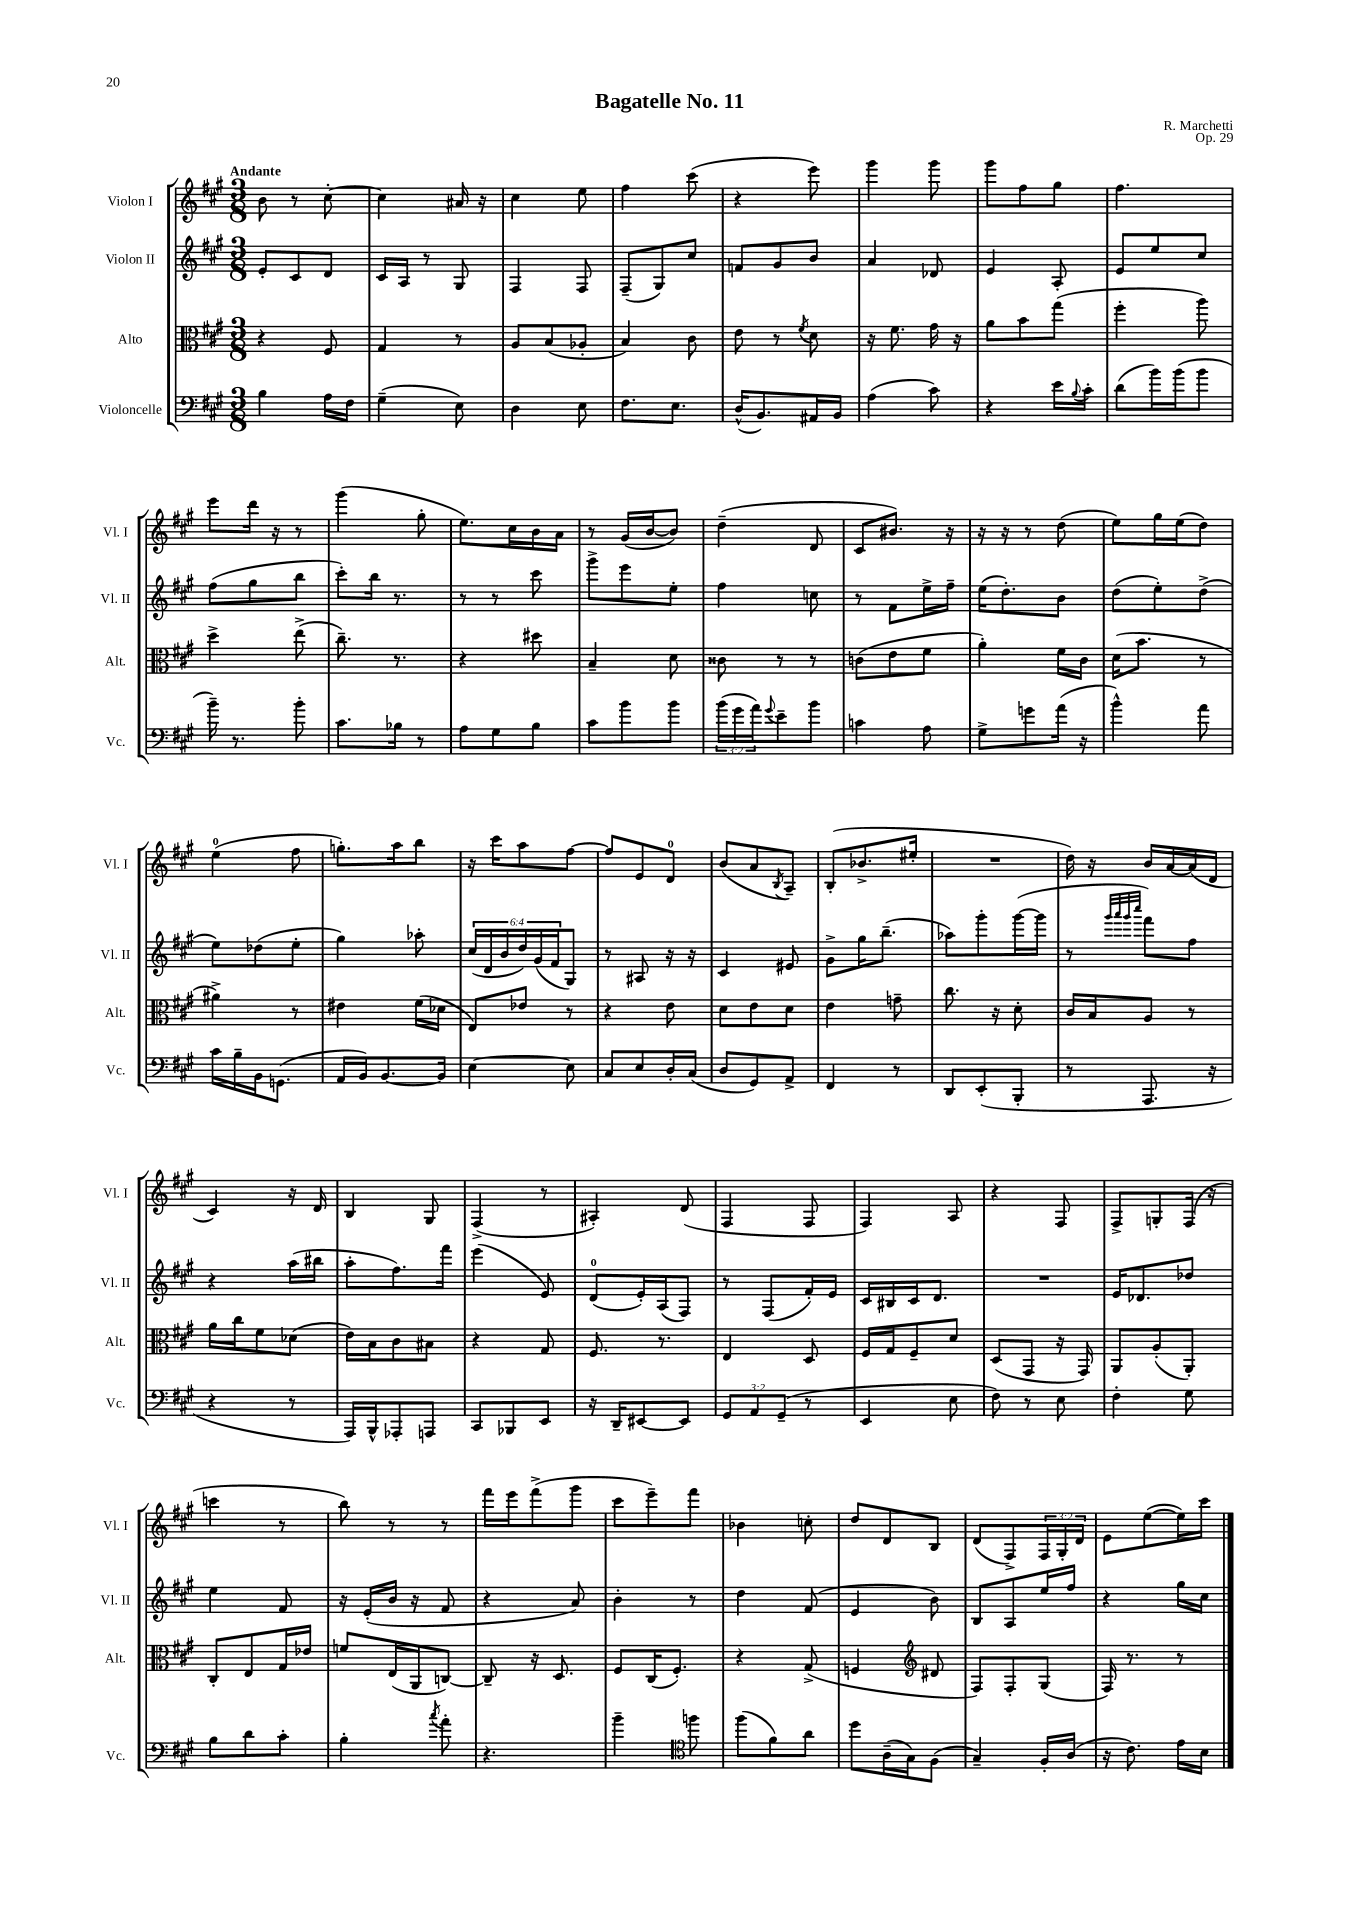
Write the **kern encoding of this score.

**kern	**kern	**kern	**kern
*part4	*part3	*part2	*part1
*staff4	*staff3	*staff2	*staff1
*I"Violoncelle	*I"Alto	*I"Violon II	*I"Violon I
*I'Vc.	*I'Alt.	*I'Vl. II	*I'Vl. I
*clefF4	*clefC3	*clefG2	*clefG2
*k[f#c#g#]	*k[f#c#g#]	*k[f#c#g#]	*k[f#c#g#]
*M3/8	*M3/8	*M3/8	*M3/8
=1	=1	=1	=1
!	!	!	!LO:TX:a:B:t=Andante
4B\	4r	8e'/L	8b\
.	.	8c#/	8r
16A\LL	8F#/	8d/J	[8cc#'\
16F#\JJ	.	.	.
=2	=2	=2	=2
(4G#~\	4G#/	16c#/LL	4cc#\]
.	.	16A/JJ	.
.	.	8r	.
8E\)	8r	8G#/	16a#X/
.	.	.	16r
=3	=3	=3	=3
4D\	8A/L	4F#/	4cc#\
.	(8B/	.	.
8E\	8A-X'/J	8F#/	8ee\
=4	=4	=4	=4
8.F#\L	4B/)	(8F#~/L	4ff#\
.	.	8G#/)	.
8.E\J	.	.	.
.	8c#\	8cc#/J	(8ccc#\
=5	=5	=5	=5
(16D^^/KL	8e\	8fn/L	4r
8.BB/)	.	.	.
.	8r	8g#/	.
.	8qf#/	.	.
16AA#X/L	8d\	8b/J	8eee\)
16BB/JJ	.	.	.
=6	=6	=6	=6
(4A\	16r	4a/	4ggg#\
.	8.f#\	.	.
8c#\)	16g#\	8d-X/	8ggg#\
.	16r	.	.
=7	=7	=7	=7
4r	8a\L	4e/	8ggg#\L
.	8b\	.	8ff#\
16e\LL	(8gg#\J	8A'/	8gg#\J
8qqB/	.	.	.
16c#'\JJ	.	.	.
=8	=8	=8	=8
(8d\L	4ff#'\	8e/L	4.ff#\
16b\L)	.	8ee/	.
(16b\J	.	.	.
8b\J	8aa\)	8cc#/J	.
!!LO:LB:g=z
=9	=9	=9	=9
16b~\)	4dd^\	(8ff#\L	8eee\L
8.r	.	.	.
.	.	8gg#\	16ddd\Jk
.	.	.	16r
8b'\	(8ee^\	8bb\J	8r
=10	=10	=10	=10
8.c#\L	8.cc#~\)	8ccc#'\L)	(4ggg#\
.	.	16bb\Jk	.
16B-X\Jk	8.r	8.r	.
8r	.	.	8gg#'\
=11	=11	=11	=11
8A\L	4r	8r	8.ee\L)
8G#\	.	8r	.
.	.	.	16cc#\L
8B\J	8dd#X\	8ccc#\	16b\
.	.	.	16a\JJ
=12	=12	=12	=12
8c#\L	4B~/	8ggg#^\L	8r
8b\	.	8eee\	(16g#/LL
.	.	.	[16b/J
8b\J	8d\	8ee'\J	8b/J])
=13	=13	=13	=13
(24b\LL	8c##X\	4ff#\	(4dd~\
24g#\	.	.	.
24a\J)	.	.	.
8qqg#/	.	.	.
8e~\	8r	.	.
8b\J	8r	8ccn\	8d/
=14	=14	=14	=14
4cn\	(8cn\L	8r	8c#/L
.	8e\	8f#\L	8.b#X/J)
8A\	8f#\J	16ee^\L	.
.	.	16ff#~\JJ	16r
=15	=15	=15	=15
8G#^\L	4a'\)	(16ee\KL	16r
.	.	8.dd'\)	16r
8gn\	.	.	8r
(16a\Jk	16f#\LL	8b\J	(8dd\
16r	16c#\JJ	.	.
=16	=16	=16	=16
4b^^\)	(16d\KL	(8dd\L	8ee\L)
.	8.b\J	.	.
.	.	8ee'\)	16gg#\L
.	.	.	(16ee\J
8a\	8r	(8dd^\J	8dd\J)
!!LO:LB:g=z
=17	=17	=17	=17
16c#\LL	4a#X^\)	8ee\L)	(4ee\
16B~\	.	.	.
16BB\J	.	(8dd-X\	.
(8.GGn\J	.	.	.
.	8r	8ee'\J	8ff#\
=18	=18	=18	=18
16AA/LL	4e#X\	4gg#\)	8.ggn'\L)
16BB/J)	.	.	.
[8.BB/	.	.	.
.	.	.	16aa\k
.	(16f#\LL	8aa-X'\	8bb\J
16BB/Jk]	16d-X\JJ	.	.
=19	=19	=19	=19
[4E\	8E/L)	(24cc#/LL	16r
.	.	24d/	.
.	.	.	16ccc#\KL
.	.	24b/	.
.	8e-X/J	24dd/)	8aa\
.	.	(24g#/	.
.	.	24f#/J	.
8E\]	8r	8G#/J)	[8ff#\J
=20	=20	=20	=20
8C#/L	4r	8r	8ff#/L]
8E/	.	8A#X/	8e/
16D'/L	8e\	16r	8d/J
(16C#/JJ	.	16r	.
=21	=21	=21	=21
8D/L	8d\L	4c#/	(8b/L
8GG#/)	8e\	.	8a/
.	.	.	8qB/
8AA^/J	8d\J	8e#X/	8A~/J)
=22	=22	=22	=22
4FF#/	4e\	8g#^\L	(8B'/L
.	.	16gg#\K	8.b-X^/
.	.	(8.bb~\J	.
8r	8gn~\	.	.
.	.	.	16ee#X'/Jk
=23	=23	=23	=23
8DD/L	8.cc#\	8aa-X\L)	4.r
(8EE'/	.	8ggg#'\	.
.	16r	.	.
8BBB'/J	8d'\	([16ggg#\L	.
.	.	16ggg#\JJ]	.
=24	=24	=24	=24
8r	16c#/LL	8r	16dd\)
.	16B/J	.	16r
.	.	32qqggg#/LLL	.
.	.	32qqaaa/	.
.	.	32qqggg#/	.
.	.	32qqcccc#/JJJ	.
8.AAA/	8A/J	8fff#\L)	16b/LL
.	.	.	[16a/
.	8r	8ff#\J	(16a/]
16r	.	.	16d/JJ
!!LO:LB:g=z
=25	=25	=25	=25
4r	16a\LL	4r	4c#/)
.	16cc#\J	.	.
.	8f#\	.	.
8r	(8d-X\J	(16aa\LL	16r
.	.	16bb#X\JJ	16d/
=26	=26	=26	=26
16AAA/LL)	16e\LL)	8aa'\L	4B/
16BBB^^/J	16B\J	.	.
8AAA-X'/	8c#\	8.ff#\)	.
8AAAn/J	8B#X\J	.	8G#/
.	.	16fff#\Jk	.
=27	=27	=27	=27
8CC#/L	4r	(4eee\	(4F#^/
8BBB-X/	.	.	.
8EE/J	8G#/	8e/)	8r
=28	=28	=28	=28
16r	8.F#/	(8d/L	4A#X'/)
16DD~/KL	.	.	.
[8EE#X/	.	16e'/L)	.
.	8.r	(16A/J	.
8EE#/J]	.	8F#/J)	(8d/
=29	=29	=29	=29
12GG#/L	4E/	8r	4F#/
12AA/	.	.	.
.	.	(8F#/L	.
(12GG#~/J	.	.	.
8r	8D/	16f#'/L)	8F#/
.	.	16e/JJ	.
=30	=30	=30	=30
4EE/	16F#/LL	16c#/LL	4F#/)
.	16G#/J	16B#X/	.
.	8F#~/	16c#/J	.
.	.	8.d/J	.
8E\	8d/J	.	8A/
=31	=31	=31	=31
8F#\)	(8D/L	4.r	4r
8r	8GG#/J	.	.
8E\	16r	.	8F#/
.	16GG#/)	.	.
=32	=32	=32	=32
4F#'\	8AA/L	16e/KL	8F#^/L
.	.	8.d-X/	.
.	(8A'/	.	8Gn'/
8G#\	8AA'/J)	8dd-X/J	(16F#/Jk
.	.	.	16r
!!LO:LB:g=z
=33	=33	=33	=33
8B\L	8C#'/L	4ee\	4cccn\
8d\	8E/	.	.
8c#'\J	16G#/L	8f#/	8r
.	16e-X/JJ	.	.
=34	=34	=34	=34
4B'\	8fn/L	16r	8bb\)
.	.	(16e'/LL	.
.	(16E/L	16b/JJ	8r
.	16AA/J	16r	.
8qcc#/	.	.	.
8a'\	[8Cn/J)	8f#/	8r
=35	=35	=35	=35
4.r	8C~/]	4r	16fff#\LL
.	.	.	16eee\J
.	16r	.	(8fff#^\
.	8.D/	.	.
.	.	8a/)	8ggg#\J
=36	=36	=36	=36
4b~\	8F#/L	4b'\	8ccc#\L
.	(16C#/K	.	8eee~\)
.	8.F#'/J)	.	.
*clefC4	*	*	*
8ffn\	.	8r	8fff#\J
=37	=37	=37	=37
(8ff#\L	4r	4dd\	4b-X\
8f#\)	.	.	.
8a\J	(8G#^/	(8f#/	8ccn'\
=38	=38	=38	=38
8dd\L	4Fn/	4e/	8dd/L
(16A~\L	.	.	8d/
16G#\J)	.	.	.
*	*clefG2	*	*
(8F#\J	8d#X/	8b\)	8B/J
=39	=39	=39	=39
4G#~/)	8F#/L)	8B/L	(8d/L
.	8F#'/	8A/	8F#^/)
16F#'/LL	(8G#/J	16ee/L	24F#/L
.	.	.	24G#'/
(16A/JJ	.	16ff#/JJ	.
.	.	.	24d/JJ
=40	=40	=40	=40
16r	16F#/)	4r	8e\L
8.c#\)	8.r	.	.
.	.	.	([8ee\
16e\LL	8r	16gg#\LL	16ee\L])
16B\JJ	.	16cc#\JJ	16ccc#\JJ
==	==	==	==
*-	*-	*-	*-
